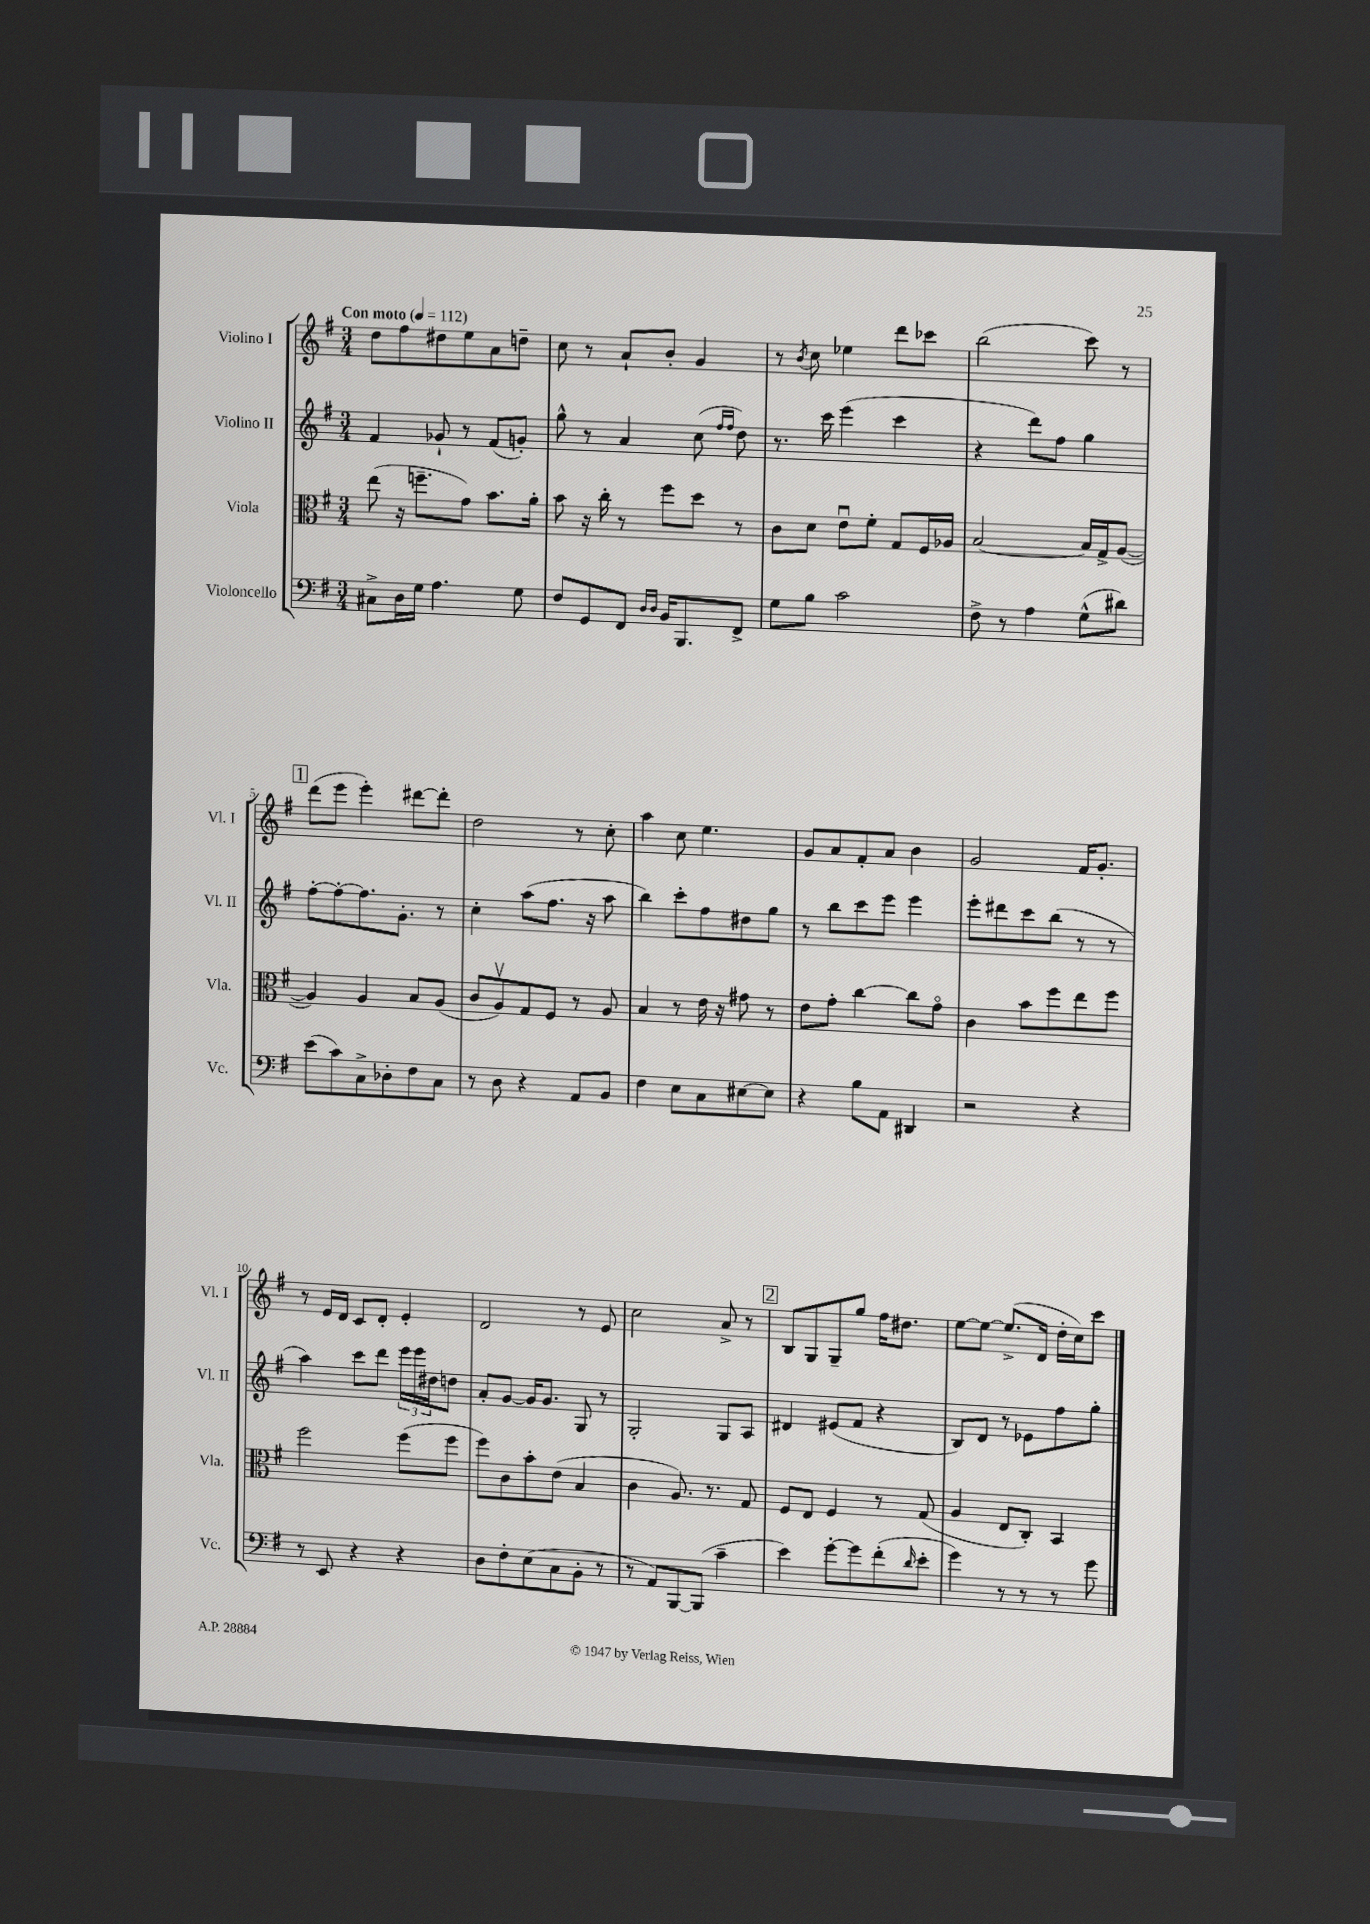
<<
\new StaffGroup <<
\new Staff = "s0" \with { instrumentName = "Violino I" shortInstrumentName = "Vl. I" } {
    \clef treble \key g \major \numericTimeSignature \time 3/4 \tempo "Con moto" 4 = 112
    d''8 fis''8 dis''8 e''8 a'8 d''8-- |
    c''8 r8 a'8-! b'8-. g'4 |
    r8 \acciaccatura { b'8 } c''8 ees''4 d'''8 ces'''8 |
    b''2( c'''8) r8 |
    \mark \markup { \box "1" } d'''8( e'''8 e'''4-.) dis'''8~ dis'''8-. |
    d''2 r8 c''8-. |
    a''4 c''8 e''4. |
    g'8 a'8 fis'8-. a'8 b'4 |
    g'2 fis'16 g'8.-. |
    r8 e'16 d'16 c'8 d'8-. e'4-. |
    d'2 r8 e'8 |
    c''2 a'8-> r8 |
    \mark \markup { \box "2" } b8 g8 g8-- g''8 fis''16 dis''8. |
    e''8~ e''8~ e''8.->( d'16 d''16-. c''16) c'''8 \bar "|." |
}
\new Staff = "s1" \with { instrumentName = "Violino II" shortInstrumentName = "Vl. II" } {
    \clef treble \key g \major \numericTimeSignature \time 3/4
    fis'4 ges'8-! r8 fis'8( g'8-.) |
    g''8-^ r8 a'4 c''8( \grace { fis''16 fis''16 } d''8) |
    r8. c'''16 e'''4( c'''4 |
    r4 d'''8) fis''8 g''4 |
    \mark \markup { \box "1" } fis''8~-. fis''8~-. fis''8. g'8.-. r8 |
    c''4-. a''8( fis''8. r16 a''8 |
    b''4) c'''8-. fis''8 dis''8 g''8 |
    r8 b''8 c'''8 e'''8 e'''4 |
    e'''8-. dis'''8 c'''8 b''8( r8 r8 |
    a''4) c'''8 d'''8 \tuplet 3/2 { e'''16 e'''16 dis''16 } d''8 |
    a'8-. g'8~ g'16 g'8. g8 r8 |
    g2-. g8 a8 |
    \mark \markup { \box "2" } dis'4 eis'8( fis'8 r4 |
    b8) d'8 r8 ees'8 fis''8 g''8-. \bar "|." |
}
\new Staff = "s2" \with { instrumentName = "Viola" shortInstrumentName = "Vla." } {
    \clef alto \key g \major \numericTimeSignature \time 3/4
    e''8( r16 f''8.-- g'8) b'8. a'16-. |
    b'8 r16 c''16-. r8 fis''8 d''8 r8 |
    c'8 d'8 e'8\downbow fis'8-. g8 fis16 aes16 |
    b2~ b16 g16-> a8~( |
    \mark \markup { \box "1" } a4) a4 b8 a8( |
    c'8 a8\upbow) g8 fis8 r8 a8 |
    b4 r8 e'16 r16 gis'8 r8 |
    e'8 g'8-. c''4~ c''8 g'8\flageolet |
    c'4 b'8 fis''8 e''8 fis''8 |
    fis''2 fis''8( fis''8 |
    fis''8) c'8 b'8-. e'8( b4 |
    c'4 a8.) r8. g8 |
    \mark \markup { \box "2" } fis8 e8 fis4 r8 g8( |
    a4 e8 c8-.) b,4 \bar "|." |
}
\new Staff = "s3" \with { instrumentName = "Violoncello" shortInstrumentName = "Vc." } {
    \clef bass \key g \major \numericTimeSignature \time 3/4
    cis8-> d16 g16 a4. g8 |
    fis8 g,8 fis,8 \grace { d16 d16 } b,16 b,,8. fis,8-> |
    g8 b8 c'2 |
    fis8-> r8 a4 g8-^( dis'8) |
    \mark \markup { \box "1" } e'8( c'8) c8-> des8-. fis8 c8 |
    r8 d8 r4 a,8 b,8 |
    fis4 e8 c8 eis8~ eis8 |
    r4 b8 a,8 dis,4 |
    r2 r4 |
    r8 e,8 r4 r4 |
    d8 fis8-. e8( c8 b,8-. r8 |
    r8 a,8) b,,8~ b,,8( c'4-- |
    \mark \markup { \box "2" } e'4) g'8~-. g'8 fis'8-.( \grace { d'16 } e'8-. |
    g'4) r8 r8 r8 g'8 \bar "|." |
}
>>
>>
